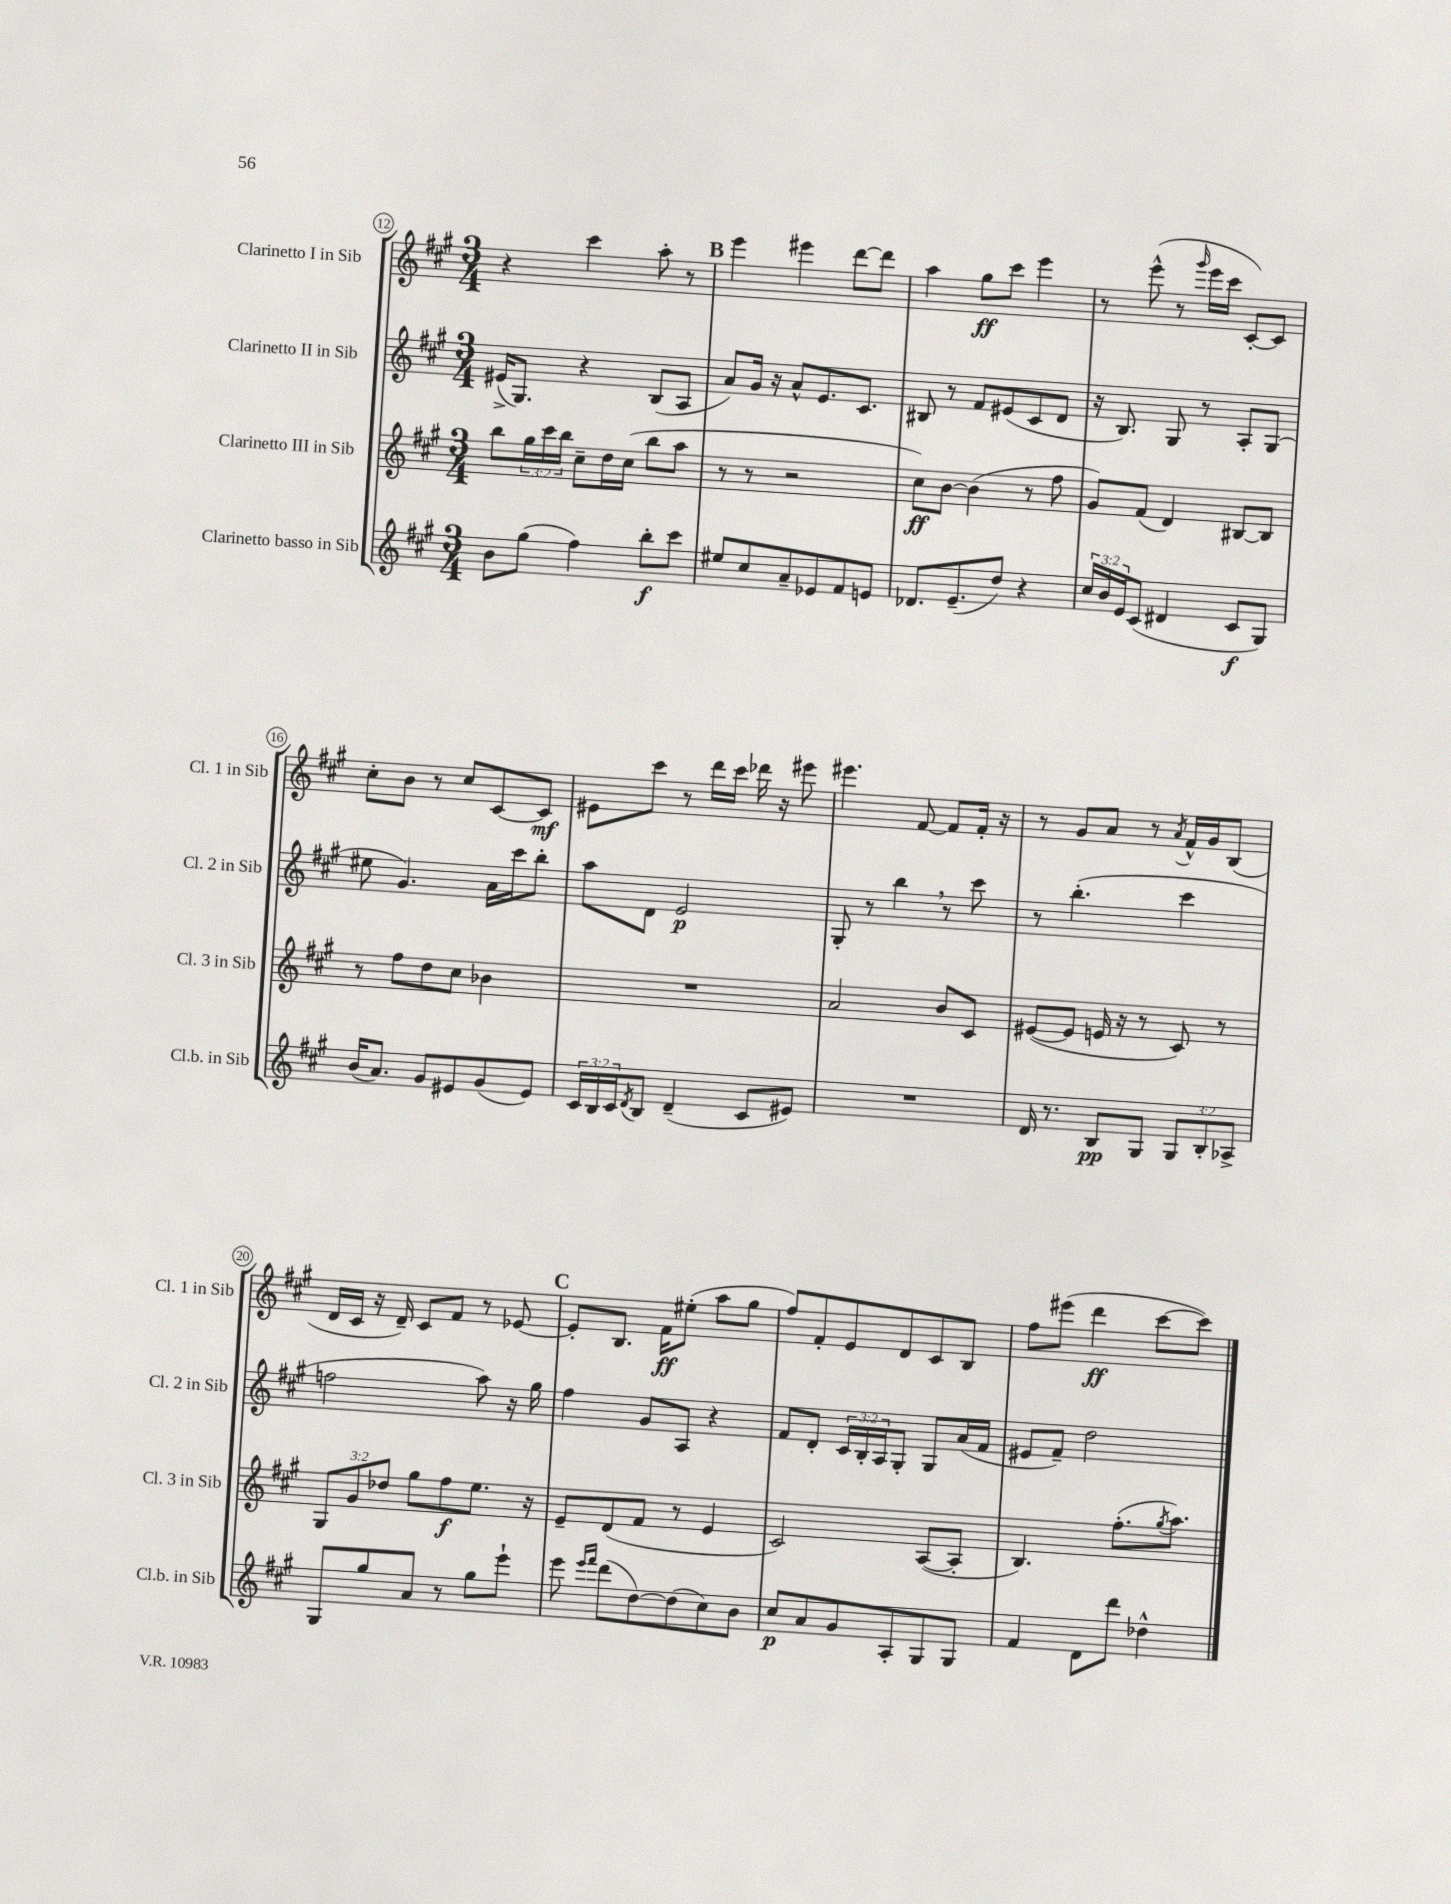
<<
\new StaffGroup <<
\new Staff = "s0" \with { instrumentName = "Clarinetto I in Sib" shortInstrumentName = "Cl. 1 in Sib" } {
    \clef treble \key a \major \numericTimeSignature \time 3/4
    r4 cis'''4 a''8-. r8 |
    \mark \markup { \bold "B" } e'''4 eis'''4 d'''8~ d'''8 |
    a''4 gis''8\ff cis'''8 e'''4 |
    r8 e'''8-^( r8 \grace { gis'''16 } e'''16 cis'''16 cis'8~-.) cis'8 |
    cis''8-. b'8 r8 cis''8 cis'8~ cis'8\mf |
    eis'8 cis'''8 r8 d'''16 cis'''16 des'''16 r16 eis'''8 |
    eis'''4. fis'8~ fis'8 fis'16-. r16 |
    r8 gis'8 a'8 r8 \acciaccatura { a'8 } fis'16-^ gis'16 b8( |
    d'16 cis'16 r16 d'16--) cis'8 fis'8 r8 ees'8~ |
    \mark \markup { \bold "C" } ees'8-. b8. fis'16\ff eis''8-.( a''8 gis''8 |
    fis''8) fis'8-. e'8 d'8 cis'8 b8 |
    fis''8 eis'''8( d'''4\ff cis'''8~ cis'''8) \bar "|." |
}
\new Staff = "s1" \with { instrumentName = "Clarinetto II in Sib" shortInstrumentName = "Cl. 2 in Sib" } {
    \clef treble \key a \major \numericTimeSignature \time 3/4 \override Staff.TupletNumber.text = #tuplet-number::calc-fraction-text
    eis'16->( gis8.) r4 b8( a8 |
    \mark \markup { \bold "B" } a'8) gis'16 r16 a'8-^ e'8. cis'8. |
    bis8 r8 fis'8 eis'8( cis'8 d'8 |
    r16 b8.) gis8 r8 a8-. gis8( |
    eis''8 gis'4.) a'16 cis'''16 b''8-. |
    a''8 d'8 e'2\p |
    gis8-. r8 b''4 \breathe r8 cis'''8 |
    r8 b''4.-.( cis'''4 |
    f''2 a''8) r16 gis''16 |
    \mark \markup { \bold "C" } fis''4 gis'8 a8 r4 |
    fis'8 d'8-. \tuplet 3/2 { cis'16 b16-. a16 } gis8-. gis8 a'16( fis'16 |
    eis'8 fis'8--) d''2 \bar "|." |
}
\new Staff = "s2" \with { instrumentName = "Clarinetto III in Sib" shortInstrumentName = "Cl. 3 in Sib" } {
    \clef treble \key a \major \numericTimeSignature \time 3/4 \override Staff.TupletNumber.text = #tuplet-number::calc-fraction-text
    b''8 \tuplet 3/2 { gis''16 cis'''16 b''16 } cis''8-- d''16 cis''16( b''8 a''8 |
    \mark \markup { \bold "B" } r8 r8 r2 |
    cis''8\ff) b'8~ b'4( r8 fis''8 |
    gis'8) fis'8( d'4) bis8~ bis8 |
    r8 fis''8 d''8 cis''8 bes'4 |
    R2. |
    a'2 b'8 cis'8 |
    eis'8~( eis'8 e'16 r16 r8 cis'8) r8 |
    \tuplet 3/2 { gis8 gis'8 des''8 } gis''8 fis''8\f e''8. r16 |
    \mark \markup { \bold "C" } e'8-- d'8( fis'8 r8 e'4 |
    cis'2) a8~( a8-. |
    b4.) fis''8.-.( \acciaccatura { gis''8 } a''8.) \bar "|." |
}
\new Staff = "s3" \with { instrumentName = "Clarinetto basso in Sib" shortInstrumentName = "Cl.b. in Sib" } {
    \clef treble \key a \major \numericTimeSignature \time 3/4 \override Staff.TupletNumber.text = #tuplet-number::calc-fraction-text
    b'8 gis''8( fis''4) b''8-.\f cis'''8 |
    \mark \markup { \bold "B" } eis''8 cis''8 a'8-- ees'8 fis'8 e'8 |
    des'8. e'8.--( d''8) r4 |
    \tuplet 3/2 { cis''16 b'16 e'16 } cis'8( dis'4 cis'8\f gis8) |
    b'16( a'8.) gis'8 eis'8 gis'8( eis'8) |
    \tuplet 3/2 { cis'16 b16 cis'16 } \acciaccatura { d'8 } b8 d'4--( cis'8 eis'8) |
    R2. |
    d'16 r8. b8\pp gis8 \tuplet 3/2 { gis8 b8-. aes8-> } |
    gis8 gis''8 a'8 r8 gis''8 e'''8-! |
    \mark \markup { \bold "C" } e'''8 \grace { e'''16 fis'''16 } d'''8( d''8~) d''8( cis''8) b'8 |
    cis''8\p a'8 gis'8 a8-. gis8 gis8 |
    fis'4 d'8 d'''8 des''4-^ \bar "|." |
}
>>
>>
\layout { \context { \Score currentBarNumber = #12 \override BarNumber.stencil = #(make-stencil-circler 0.1 0.3 ly:text-interface::print) } }
